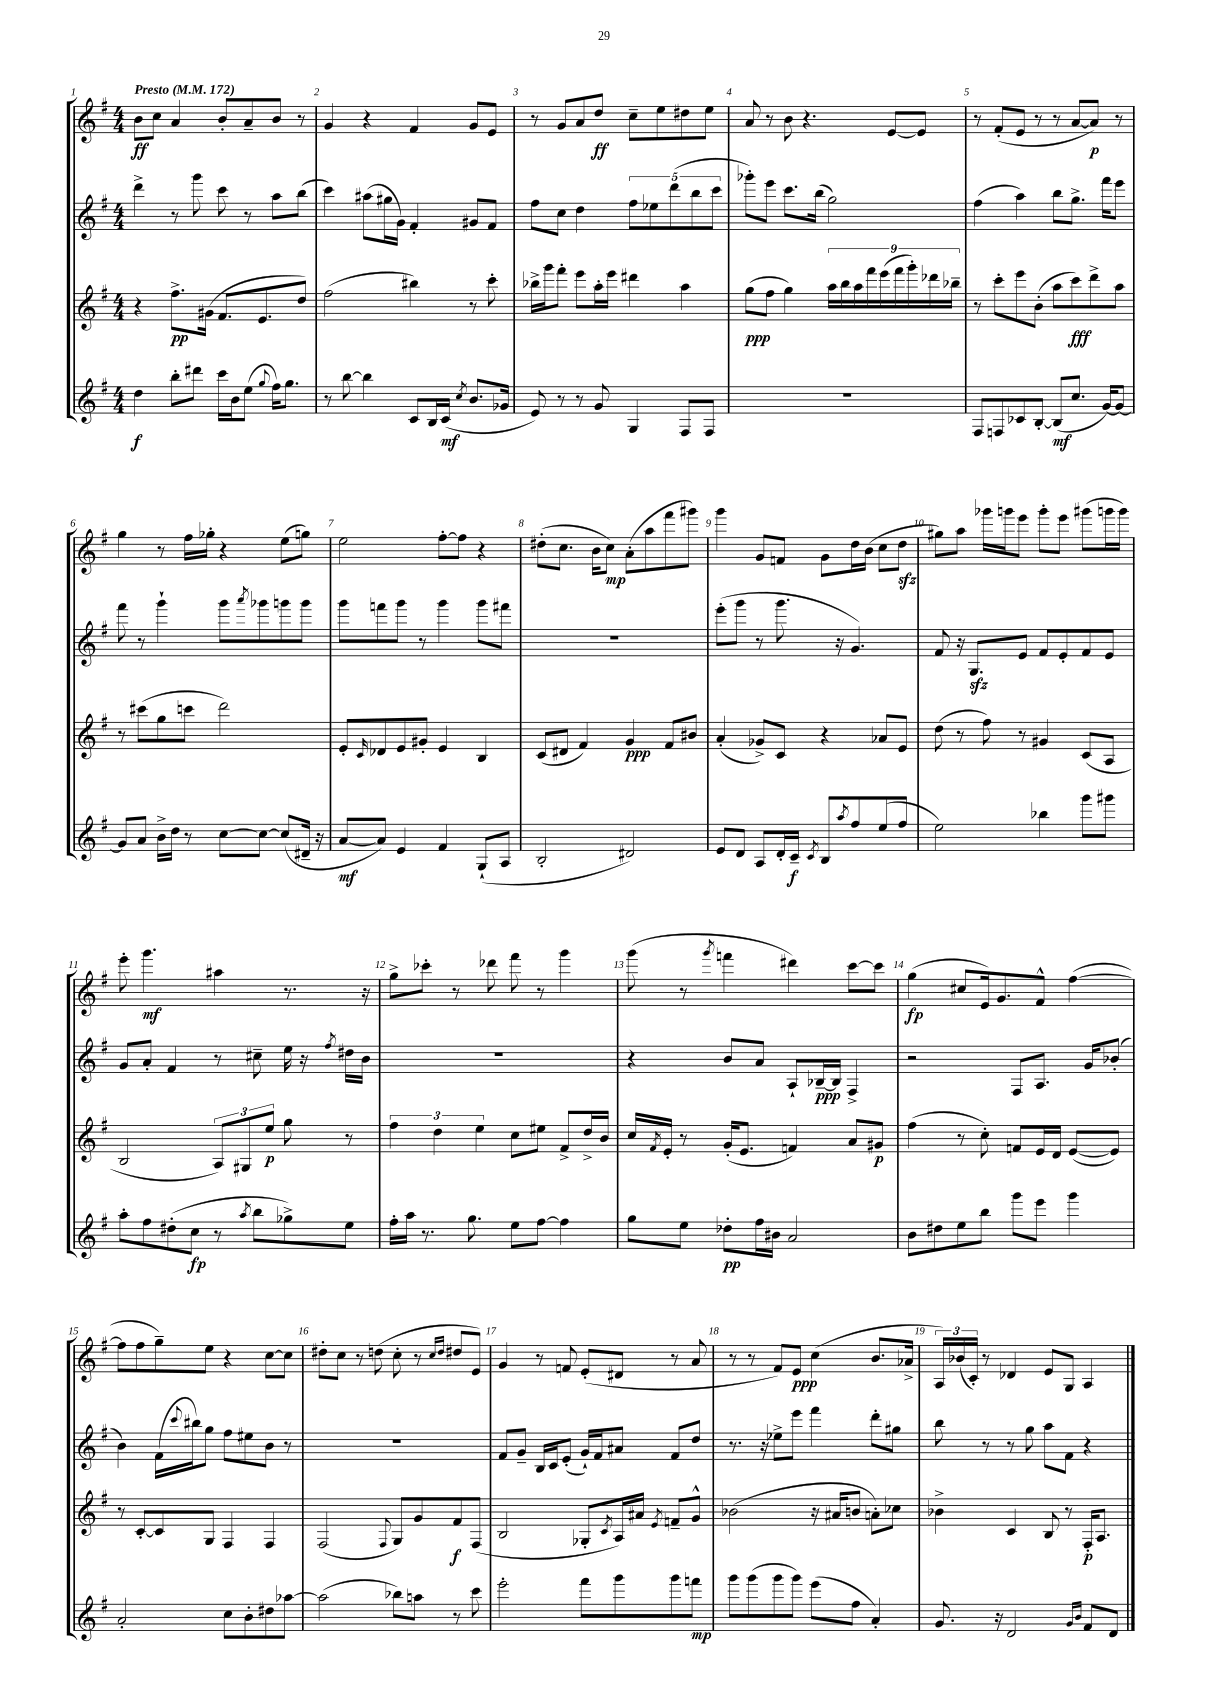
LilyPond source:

<<
\new StaffGroup <<
\new Staff = "s0" {
    \clef treble \key g \major \numericTimeSignature \time 4/4 \tempo "Presto" 4 = 172
    b'8\ff c''8 a'4 b'8-. a'8-- b'8 r8 |
    g'4 r4 fis'4 g'8 e'8 |
    r8 g'8 a'8 d''8\ff c''8-- e''8 dis''8 e''8 |
    a'8 r8 b'8 r4. e'8~ e'8 |
    r8 fis'8-.( e'8 r8 r8 a'8~ a'8\p) r8 |
    g''4 r8 fis''16 ges''16-. r4 e''8( g''8) |
    e''2 fis''8~-. fis''8 r4 |
    dis''8-.( c''8. b'16 c''8\mp) a'8-.( a''8 fis'''8 gis'''8) |
    g'''4 g'8 f'8 g'8 d''16 b'16( c''8 d''8\sfz |
    gis''8) a''8 ges'''16 g'''16 e'''8 g'''8-. e'''8 gis'''8( g'''16 g'''16) |
    e'''8-. g'''4.\mf ais''4 r8. r16 |
    g''8-> ces'''8-. r8 des'''8 fis'''8 r8 g'''4 |
    g'''8( r8 \acciaccatura { g'''8 } f'''4 dis'''4) c'''8~ c'''8 |
    g''4\fp( cis''8 e'16) g'8. fis'8-^ fis''4~( |
    fis''8 fis''8 g''8--) e''8 r4 c''8~ c''8 |
    dis''8-. c''8 r8 d''8( c''8-. r8 \grace { c''16 d''16 } dis''8 e'8) |
    g'4 r8 f'8 e'8-.( dis'8 r8 a'8 |
    r8 r8 fis'8) e'8\ppp c''4( b'8. aes'16-> |
    \tuplet 3/2 { a16) bes'16( c'16-.) } r8 des'4 e'8 g8 a4 \bar "|." |
}
\new Staff = "s1" {
    \clef treble \key g \major \numericTimeSignature \time 4/4
    d'''4-> r8 g'''8 c'''8 r8 a''8 b''8( |
    c'''4) ais''8( gis''16 g'16) fis'4-. gis'8 fis'8 |
    fis''8 c''8 d''4 \tuplet 5/4 { fis''8 ees''8 d'''8( b''8 c'''8 } |
    ges'''8-.) e'''8 c'''8. b''16( g''2) |
    fis''4( a''4) b''8 g''8.-> fis'''16 e'''8 |
    fis'''8 r8 g'''4-! g'''8 \acciaccatura { a'''8 } ges'''8 g'''8 g'''8 |
    g'''8 f'''8 g'''8 r8 g'''4 g'''8 fis'''8 |
    R1 |
    e'''8-.( g'''8 r8 g'''8. r16 g'4.) |
    fis'8 r16 g8.\sfz e'8 fis'8 e'8-. fis'8 e'8 |
    g'8 a'8-. fis'4 r8 cis''8-- e''16 r16 \acciaccatura { fis''8 } dis''16 b'16 |
    R1 |
    r4 b'8 a'8 a8-! bes16~--\ppp bes16 fis4-> |
    r2 fis8 a8. g'16 bes'8-.( |
    b'4) fis'16( \appoggiatura { c'''8 } bis''16) g''8 fis''8 eis''8 b'8 r8 |
    R1 |
    fis'8 g'8-- b16 c'16 e'8-.( g'16-!) fis'16 ais'8 fis'8 d''8 |
    r8. r16 ees''8-> e'''8 fis'''4 d'''8-. gis''8 |
    b''8 r8 r8 g''8 a''8 fis'8 r4 \bar "|." |
}
\new Staff = "s2" {
    \clef treble \key g \major \numericTimeSignature \time 4/4
    r4 fis''8.->\pp gis'16( fis'8. e'8. d''8) |
    fis''2( bis''4) r8 c'''8-. |
    bes''16-> g'''16 fis'''8-. e'''8 a''16-. e'''16 dis'''4 a''4 |
    g''8\ppp( fis''8 g''4) \tuplet 9/8 { a''16 b''16 a''16 fis'''16 e'''16( fis'''16 g'''16-.) des'''16 bes''16-- } |
    r8 c'''8-. e'''8 b'8-.( a''8 c'''8\fff) d'''8-> a''8 |
    r8 cis'''8( g''8 c'''8 d'''2) |
    e'8-. \grace { c'16 } des'8 e'8 gis'8-. e'4 b4 |
    c'8( dis'8 fis'4) g'4\ppp fis'8 bis'8 |
    a'4-.( ges'8->) c'8 r4 aes'8 e'8 |
    d''8( r8 fis''8) r8 gis'4 c'8( a8 |
    b2 \tuplet 3/2 { a8) gis8 e''8\p } g''8 r8 |
    \tuplet 3/2 { fis''4 d''4 e''4 } c''8 eis''8 fis'8-> d''16-> b'16 |
    c''16 \acciaccatura { fis'8 } e'16-. r8 g'16-.( e'8. f'4) a'8 gis'8\p |
    fis''4( r8 c''8-.) f'8 e'16 d'16 e'8~( e'8) |
    r8 c'8~-. c'8 g8 fis4 fis4 |
    fis2( \appoggiatura { fis8 } g8) g'8 fis'8\f fis8( |
    b2 ges8-. \acciaccatura { c'8 } a16) ais'16 \acciaccatura { e'8 } f'8-- g'8-^ |
    bes'2( r16 ais'16 b'8 a'8-.) ces''8 |
    bes'4-> c'4 b8 r8 fis16-.\p a8. \bar "|." |
}
\new Staff = "s3" {
    \clef treble \key g \major \numericTimeSignature \time 4/4
    d''4\f b''8-. dis'''8 c'''16 b'16 e''8( \appoggiatura { g''8 } fis''16) g''8. |
    r8 b''8~ b''4 c'8 b16 c'16\mf( \acciaccatura { c''8 } b'8. ges'16 |
    e'8) r8 r8 g'8 g4 fis8 fis8 |
    R1 |
    fis8 f8 ces'8 b8~-. b8\mf( c''8. g'16~) g'8~ |
    g'8 a'8 b'16-> d''16 r8 c''8~ c''8~ c''8( dis'16-- r16 |
    a'8~\mf a'8) e'4 fis'4 g8-!( a8 |
    b2-. dis'2) |
    e'8 d'8 a8 d'16-. c'16--\f \acciaccatura { c'8 } b8 \acciaccatura { a''8 } fis''8 e''8( fis''8 |
    e''2) bes''4 g'''8 gis'''8 |
    a''8-. fis''8 dis''8-.( c''8\fp r8 \acciaccatura { a''8 } b''8 ges''8->) e''8 |
    fis''16-. a''16 r8. g''8. e''8 fis''8~ fis''4 |
    g''8 e''8 des''8-.\pp fis''16 bis'16 a'2 |
    b'8 dis''8 e''8 b''8 g'''8 e'''8 g'''4 |
    a'2-. c''8 b'8-. dis''8 aes''8~ |
    aes''2( bes''8) a''8 r8 c'''8 |
    e'''2-. fis'''8 g'''8 g'''8 f'''8\mp |
    g'''8 g'''8( g'''8 g'''8) e'''8( fis''8 a'4-.) |
    g'8. r16 d'2 \grace { g'16 b'16 } fis'8 d'8 \bar "|." |
}
>>
>>
\layout { \context { \Score \override BarNumber.break-visibility = ##(#f #t #t) barNumberVisibility = #all-bar-numbers-visible } }
